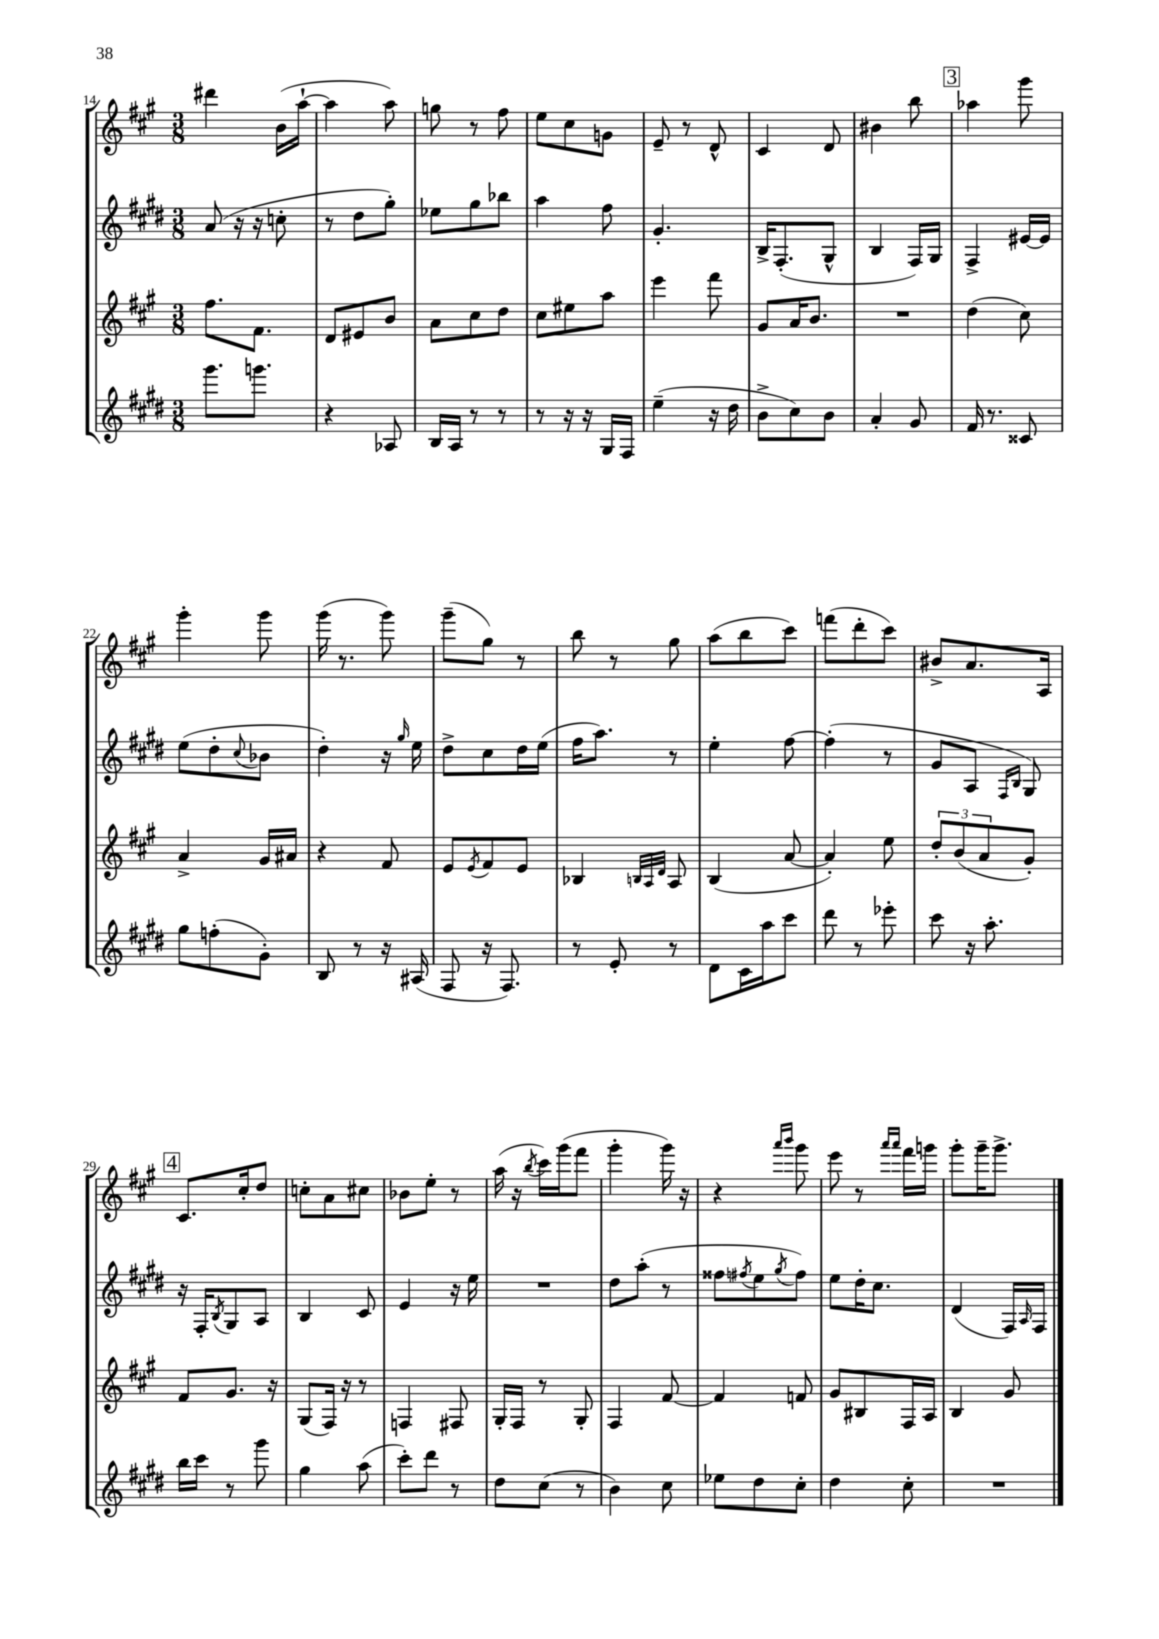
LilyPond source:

<<
\new StaffGroup <<
\new Staff = "s0" {
    \clef treble \key a \major \numericTimeSignature \time 3/8
    dis'''4 b'16( a''16~-! |
    a''4 a''8) |
    g''8 r8 fis''8 |
    e''8 cis''8 g'8 |
    e'8-- r8 d'8-^ |
    cis'4 d'8 |
    bis'4 b''8 |
    \mark \markup { \box "3" } aes''4 gis'''8 |
    gis'''4-. gis'''8 |
    gis'''16( r8. gis'''8) |
    gis'''8--( gis''8) r8 |
    b''8 r8 gis''8 |
    a''8( b''8 cis'''8) |
    f'''8( d'''8-. cis'''8) |
    bis'8-> a'8. a16 |
    \mark \markup { \box "4" } cis'8. cis''16-. d''8 |
    c''8-. a'8 cis''8 |
    bes'8 e''8-. r8 |
    a''16( r16 \acciaccatura { b''8 } cis'''16) gis'''16( fis'''8 |
    gis'''4-. gis'''16) r16 |
    r4 \grace { a'''16 b'''16 } gis'''8 |
    e'''8 r8 \grace { a'''16 a'''16 } fis'''16 g'''16 |
    gis'''8-. gis'''16-- gis'''8.-> \bar "|." |
}
\new Staff = "s1" {
    \clef treble \key e \major \numericTimeSignature \time 3/8
    a'8( r16 r16 c''8-. |
    r8 dis''8 gis''8-.) |
    ees''8 gis''8 bes''8 |
    a''4 fis''8 |
    gis'4.-. |
    b16-> fis8.-.( gis8-^ |
    b4 fis16) gis16 |
    \mark \markup { \box "3" } fis4-> eis'16~ eis'16 |
    e''8( dis''8-. \appoggiatura { cis''8 } bes'8 |
    dis''4-.) r16 \grace { gis''16 } e''16 |
    dis''8-> cis''8 dis''16 e''16( |
    fis''16 a''8.) r8 |
    e''4-. fis''8~ |
    fis''4-.( r8 |
    gis'8 a8 \grace { fis16 b16 } gis8) |
    \mark \markup { \box "4" } r16 fis16-. \acciaccatura { b8 } gis8 a8 |
    b4 cis'8 |
    e'4 r16 e''16 |
    R4. |
    dis''8 a''8-.( r8 |
    fisis''8 \acciaccatura { fis''8 } e''8 \acciaccatura { gis''8 } fis''8) |
    e''8 dis''16-. cis''8. |
    dis'4( fis16) \grace { a16 } fis16 \bar "|." |
}
\new Staff = "s2" {
    \clef treble \key a \major \numericTimeSignature \time 3/8
    fis''8. fis'8. |
    d'8 eis'8 b'8 |
    a'8 cis''8 d''8 |
    cis''8 eis''8 a''8 |
    e'''4 fis'''8 |
    gis'8 a'16 b'8. |
    R4. |
    \mark \markup { \box "3" } d''4( cis''8) |
    a'4-> gis'16 ais'16 |
    r4 fis'8 |
    e'8 \acciaccatura { e'8 } fis'8 e'8 |
    bes4 \grace { b32 a32 d'32 } a8 |
    b4( a'8~ |
    a'4-.) e''8 |
    \tuplet 3/2 { d''8-. b'8( a'8 } gis'8-.) |
    \mark \markup { \box "4" } fis'8 gis'8. r16 |
    gis8( fis16) r16 r8 |
    f4 fis8 |
    gis16-. fis16 r8 gis8-. |
    fis4 fis'8~ |
    fis'4 f'8 |
    gis'8 bis8 fis16 a16 |
    b4 gis'8 \bar "|." |
}
\new Staff = "s3" {
    \clef treble \key e \major \numericTimeSignature \time 3/8
    gis'''8. g'''8. |
    r4 aes8 |
    b16 a16 r8 r8 |
    r8 r16 r16 gis16 fis16 |
    e''4--( r16 dis''16 |
    b'8-> cis''8) b'8 |
    a'4-. gis'8 |
    \mark \markup { \box "3" } fis'16 r8. cisis'8 |
    gis''8 f''8-.( gis'8-.) |
    b8 r8 r16 ais16( |
    fis8 r16 fis8.) |
    r8 e'8-. r8 |
    dis'8 cis'16 a''16 cis'''8 |
    dis'''8 r8 ees'''8-. |
    cis'''8 r16 a''8.-. |
    \mark \markup { \box "4" } b''16 cis'''16 r8 gis'''8 |
    gis''4 a''8( |
    cis'''8-.) dis'''8 r8 |
    dis''8 cis''8( r8 |
    b'4) cis''8 |
    ees''8 dis''8 cis''8-. |
    dis''4 cis''8-. |
    R4. \bar "|." |
}
>>
>>
\layout { \context { \Score currentBarNumber = #14 } }
